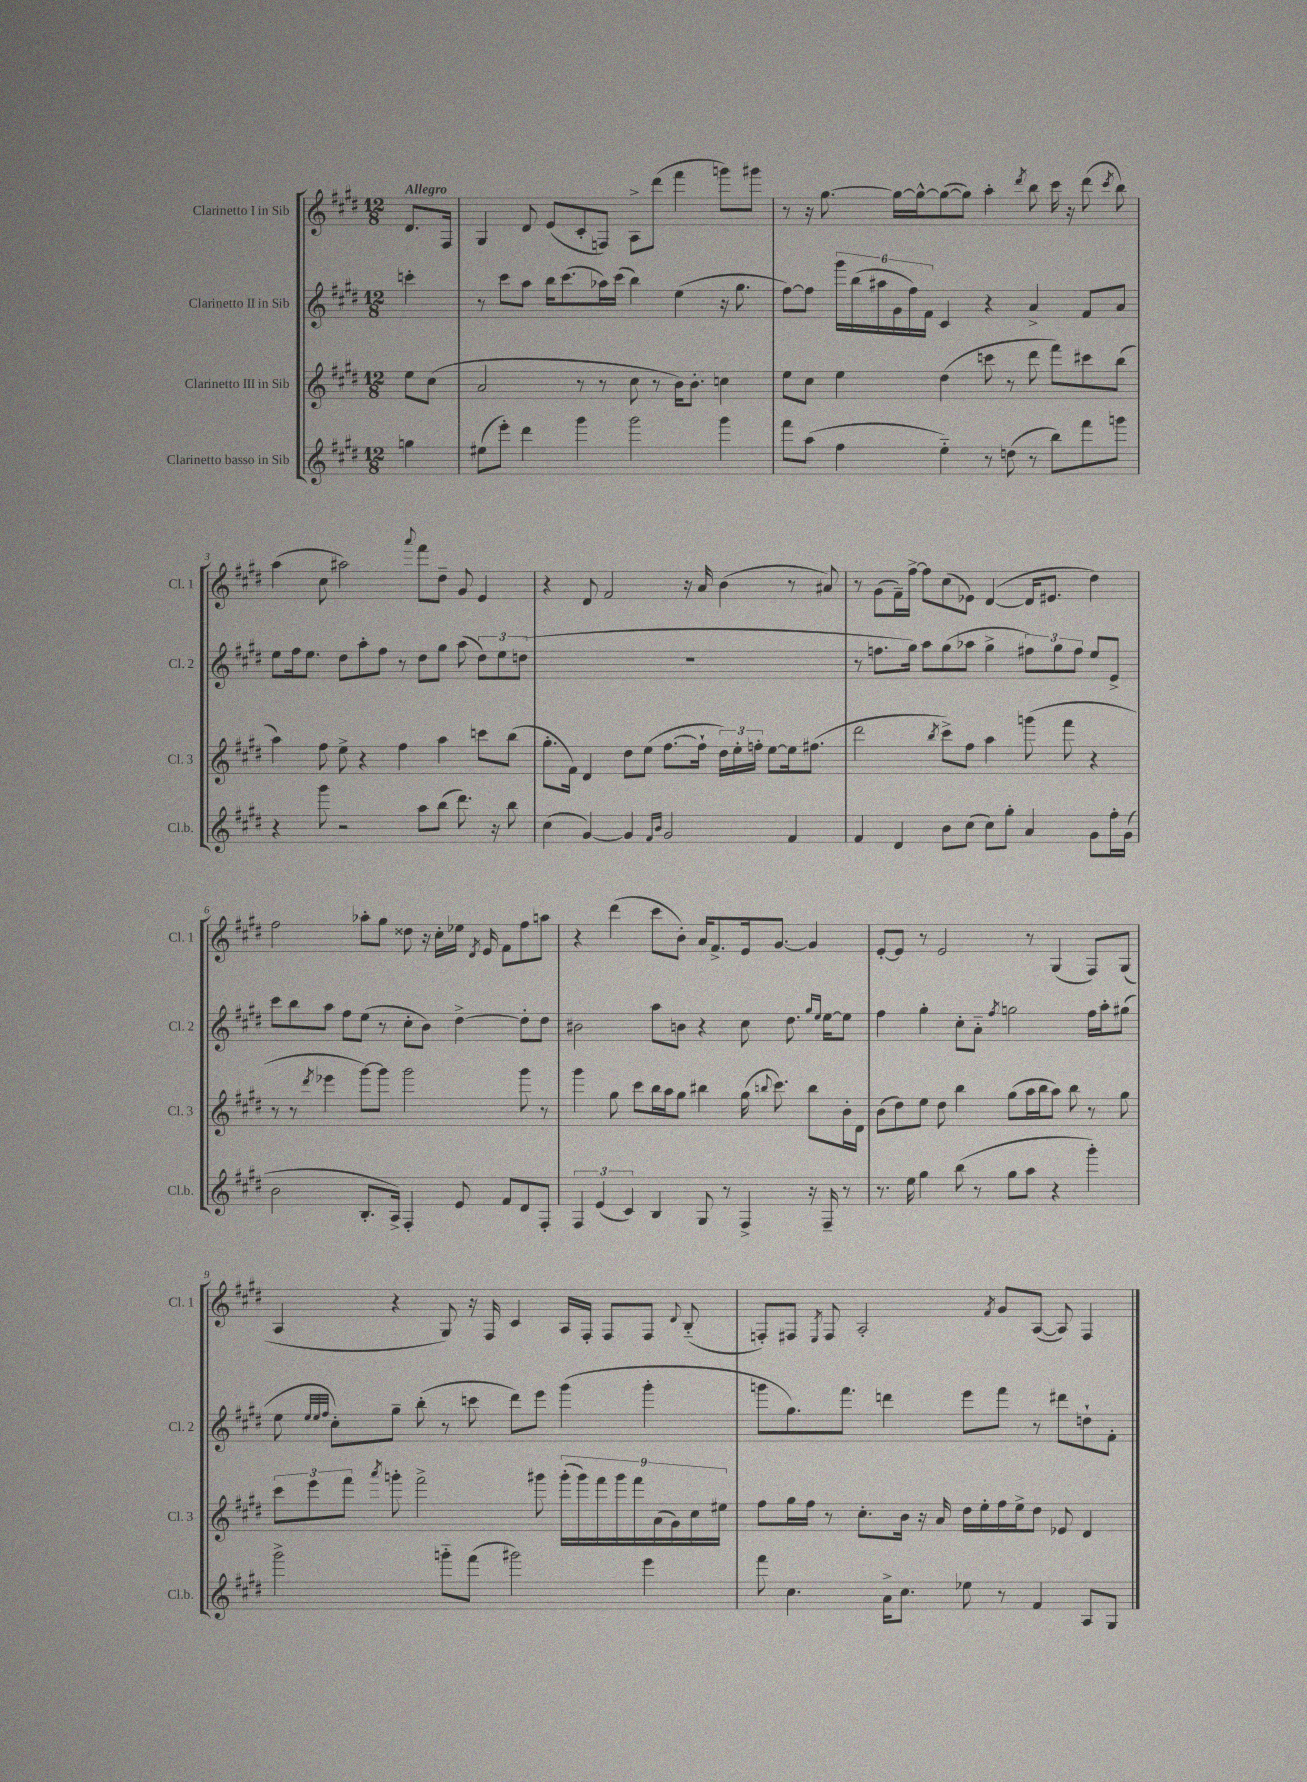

**kern	**kern	**kern	**kern
*part4	*part3	*part2	*part1
*staff4	*staff3	*staff2	*staff1
*I"Clarinetto basso in Sib	*I"Clarinetto III in Sib	*I"Clarinetto II in Sib	*I"Clarinetto I in Sib
*I'Cl.b.	*I'Cl. 3	*I'Cl. 2	*I'Cl. 1
*clefG2	*clefG2	*clefG2	*clefG2
*k[f#c#g#d#]	*k[f#c#g#d#]	*k[f#c#g#d#]	*k[f#c#g#d#]
*M12/8	*M12/8	*M12/8	*M12/8
=	=	=	=
!	!	!	!LO:TX:a:B:t=Allegro
4ggn\	8ee\L	4cccn'\	8.d#/L
.	(8cc#\J	.	.
.	.	.	16F#/Jk
=1	=1	=1	=1
(8ee#X\L	2a/	8r	4G#/
8eee'\J)	.	8ccc#\L	.
4ddd#\	.	8aa\J	8d#/
.	.	16bb\KL	(8e/L
.	.	(8.ccc#\	.
4ggg#\	8r	.	8c#'/
.	8r	16aa-X\L)	8Fn/J)
.	.	(16ccc#\JJ	.
2ggg#\	8cc#\	4bb\)	8A^\L
.	8r	.	(8ddd#\J
.	16b\KL)	(4ee\	4fff#\
.	8.b'\J	.	.
4ggg#\	4ccn\	16r	8gggn\L)
.	.	8.gg#\	.
.	.	.	8ggg#X\J
=2	=2	=2	=2
8fff#\L	8ee\L	[8ff#\L)	8r
(8aa\J	8cc#\J	8ff#\J]	16r
.	.	.	[8.gg#\
4ff#\	4ee\	24ggg#\LL	.
.	.	(24bb\	.
.	.	24aa#X\	.
.	.	24g#\	16gg#\LL_
.	.	24ff#\)	.
.	.	.	16gg#^^\J_
.	.	24f#\JJ	.
4ee\)	(4dd#\	4c#/	(8gg#\_
.	.	.	8gg#\J])
8r	8cccn\	4r	4aa'\
(8ddn\	8r	.	.
.	.	.	8qddd#/
8r	8ddd#\	4a^/	8bb\
8bb\L)	8fff#\L)	.	16ccc#\
.	.	.	16r
8fff#\	8ccc#X\	8f#/L	(8ddd#\
.	.	.	8qccc#/
8gggn\J	(8bb\J	8a/J	8bb\)
!!LO:LB:g=z
=3	=3	=3	=3
4r	4aa\)	8ee\L	(4aa\
.	.	16ff#\k	.
.	.	8.ee\J	.
8ggg#\	8ff#\	.	8cc#\
2r	8ee^\	8dd#\L	2aa#X\)
.	4r	8aa'\	.
.	.	8ff#\J	.
.	4ff#\	8r	.
.	.	.	8qqaaa/
8aa\L	.	8dd#\L	8fff#\L
(8bb\J	4aa\	8gg#\J	8dd#~\J
8.ddd#\)	.	(8aa\	8g#/
.	8cccn\L	12dd#\L)	4e/
16r	.	.	.
.	.	12ee\	.
8bb\	(8bb\J	.	.
.	.	(12ddn\J	.
=4	=4	=4	=4
(4cc#\	8.gg#'\L	1.r	4r
.	16f#\Jk)	.	.
[4g#/)	4d#/	.	8d#/
.	.	.	2f#/
4g#/]	8dd#\L	.	.
.	(8ee\J	.	.
16qqf#/LL	.	.	.
16qqb/JJ	.	.	.
2g#/	[8.ff#\L	.	.
.	.	.	16r
.	16ff#`\Jk]	.	16a/
.	24dd#\LL)	.	(4b\
.	24ee'\	.	.
.	24ffn'\JJ	.	.
.	[8ee\L	.	.
4f#/	16ee\k]	.	8r
.	(8.ff#X\J	.	.
.	.	.	8a#X/)
=5	=5	=5	=5
4f#/	2ddd#\	8r	8r
.	.	8.ffn\L	(8g#\L
4d#/	.	.	16f#~\L)
.	.	16gg#\Jk)	[16ff#^\JJ
.	.	8aa\L	8ff#\L]
.	8qbb/	.	.
8b\L	8ccc#^\L)	(8gg#\	(8cc#\
(8cc#\J	8ff#\J	8aa-X\J	8e-X\J)
8cc#\L)	4aa\	4gg#^\	([4d#/
8gg#'\J	.	.	.
4a/	(8gggn\	12ff#X\L)	16d#/KL]
.	.	.	8.e#X/J
.	.	12gg#\	.
.	8fff#\	.	.
.	.	12ff#\J	.
8g#\L	4r	8ee/L	4dd#\)
16ff#'\L	.	8e^/J	.
(16g#\JJ	.	.	.
!!LO:LB:g=z
=6	=6	=6	=6
2b\	8r	8ccc#\L	2ff#\
.	8r	8bb\	.
.	8qddd#/	.	.
.	4eee-X\	8aa\J	.
.	.	8ff#\L	.
8.B'/L	[8ggg#\L)	(8ee\J	8aa-X'\L
.	8ggg#\J]	8r	8gg#\J
16A^/Jk)	.	.	.
4F#'/	2ggg#\	8cc#'\L	8dd##X\
.	.	8b\J)	16r
.	.	.	16cc#'\LL
8e/	.	[4dd#^\	16ee-X\JJ
.	.	.	8qd#/
.	.	.	16e/
8f#/L	.	.	8f#\L
8d#/	8ggg#\	8dd#'\L]	8ff#\
8F#'/J	8r	8dd#\J	8aan\J
=7	=7	=7	=7
6F#/	4ggg#\	2b#X\	4r
(6e/	.	.	.
.	8gg#\	.	(4ddd#\
6c#/)	.	.	.
.	8ccc#\L	.	.
4B/	16bb\L	8aa\L	8ccc#\L
.	16aa\J	.	.
.	8gg#\J	8bn\J	8b'\J)
8G#/	4bb#X\	4r	16a/KL
.	.	.	8.f#^/
8r	.	.	.
4F#^/	(16gg#\	8cc#\	16e/k
.	8qqbbn/	.	.
.	8.ccc#\)	.	[8.g#/J
.	.	8.dd#\	.
16r	8bb\L	.	4g#/]
.	.	16qqgg#/LL	.
.	.	16qqee/JJ	.
16F#~/	.	[16ee\KL	.
8r	16b'\L	8ee\J]	.
.	16d#\JJ	.	.
=8	=8	=8	=8
8.r	(8b\L	4ff#\	[8e'/L
.	8dd#\)	.	8e/J]
16ee\	.	.	.
4gg#\	8ee\J	4gg#'\	8r
.	8dd#\	.	2e/
(8bb\	4bb\	8cc#'\L	.
8r	.	8a\J	.
.	.	8qff#/	.
8gg#\L	(8gg#\L	2ggn\	.
8aa\J	16aa\L	.	8r
.	16bb\J	.	.
4r	8aa\J)	.	(4G#/
.	8bb\	.	.
4ggg#'\)	8r	16ff#\LL	8F#/L)
.	.	16aa'\J	.
.	8gg#\	(8gg#X\J	(8G#/J
!!LO:LB:g=z
=9	=9	=9	=9
2ggg#^\	12ccc#\L	8ee\	4A/
.	12eee\	.	.
.	.	32qqee/LLL	.
.	.	32qqee/	.
.	.	32qqff#/JJJ	.
.	.	8cc#'\L)	.
.	12fff#\J	.	.
.	8qaaa/	.	.
.	8gggn'\	8gg#~\J	4r
.	2fff#^\	(8bb'\	.
8gggn\L	.	8r	8G#/)
(8fff#\J	.	8cccn\	16r
.	.	.	16F#/
2ggg#X\)	.	8ddd#\L)	4c#/
.	8ggg#X\	8eee\J	.
.	(18ggg#'\LL	(4ggg#\	16A/LL
.	18ggg#\)	.	.
.	.	.	16F#'/JJ
.	18fff#\	.	.
.	.	.	8F#/L
.	18ggg#\	.	.
.	18fff#\	.	.
4eee\	.	4ggg#'\	8F#/J
.	(18a\	.	.
.	18g#\)	.	.
.	.	.	8qqd#/
.	.	.	(8B/
.	18cc#\	.	.
.	18ee#X\JJ	.	.
=10	=10	=10	=10
8fff#\	8ff#\L	8gggn\L	8Fn'/L)
4.cc#\	16gg#\L	8.gg#\)	8F#X/J
.	16ff#\JJ	.	.
.	.	.	8qE/
.	8r	.	8F#/
.	.	8.fff#\J	.
.	8.cc#'\L	.	2A'/
16a^\KL	.	4dddn\	.
8.cc#\J	16b\Jk	.	.
.	16r	.	.
.	16a/	.	.
8ee-X\	16dd#\LL	8eee\L	.
.	16ee'\	.	.
.	.	.	8qf#/
8r	16ff#\	8fff#\J	8g#/L
.	16ee^\J	.	.
4f#/	8dd#\J	8r	([8A/J
.	8e-X/	8ddd#X\L	8A/])
8A/L	4d#/	8ddn`\	4F#/
8G#/J	.	8f#'\J	.
==	==	==	==
*-	*-	*-	*-
